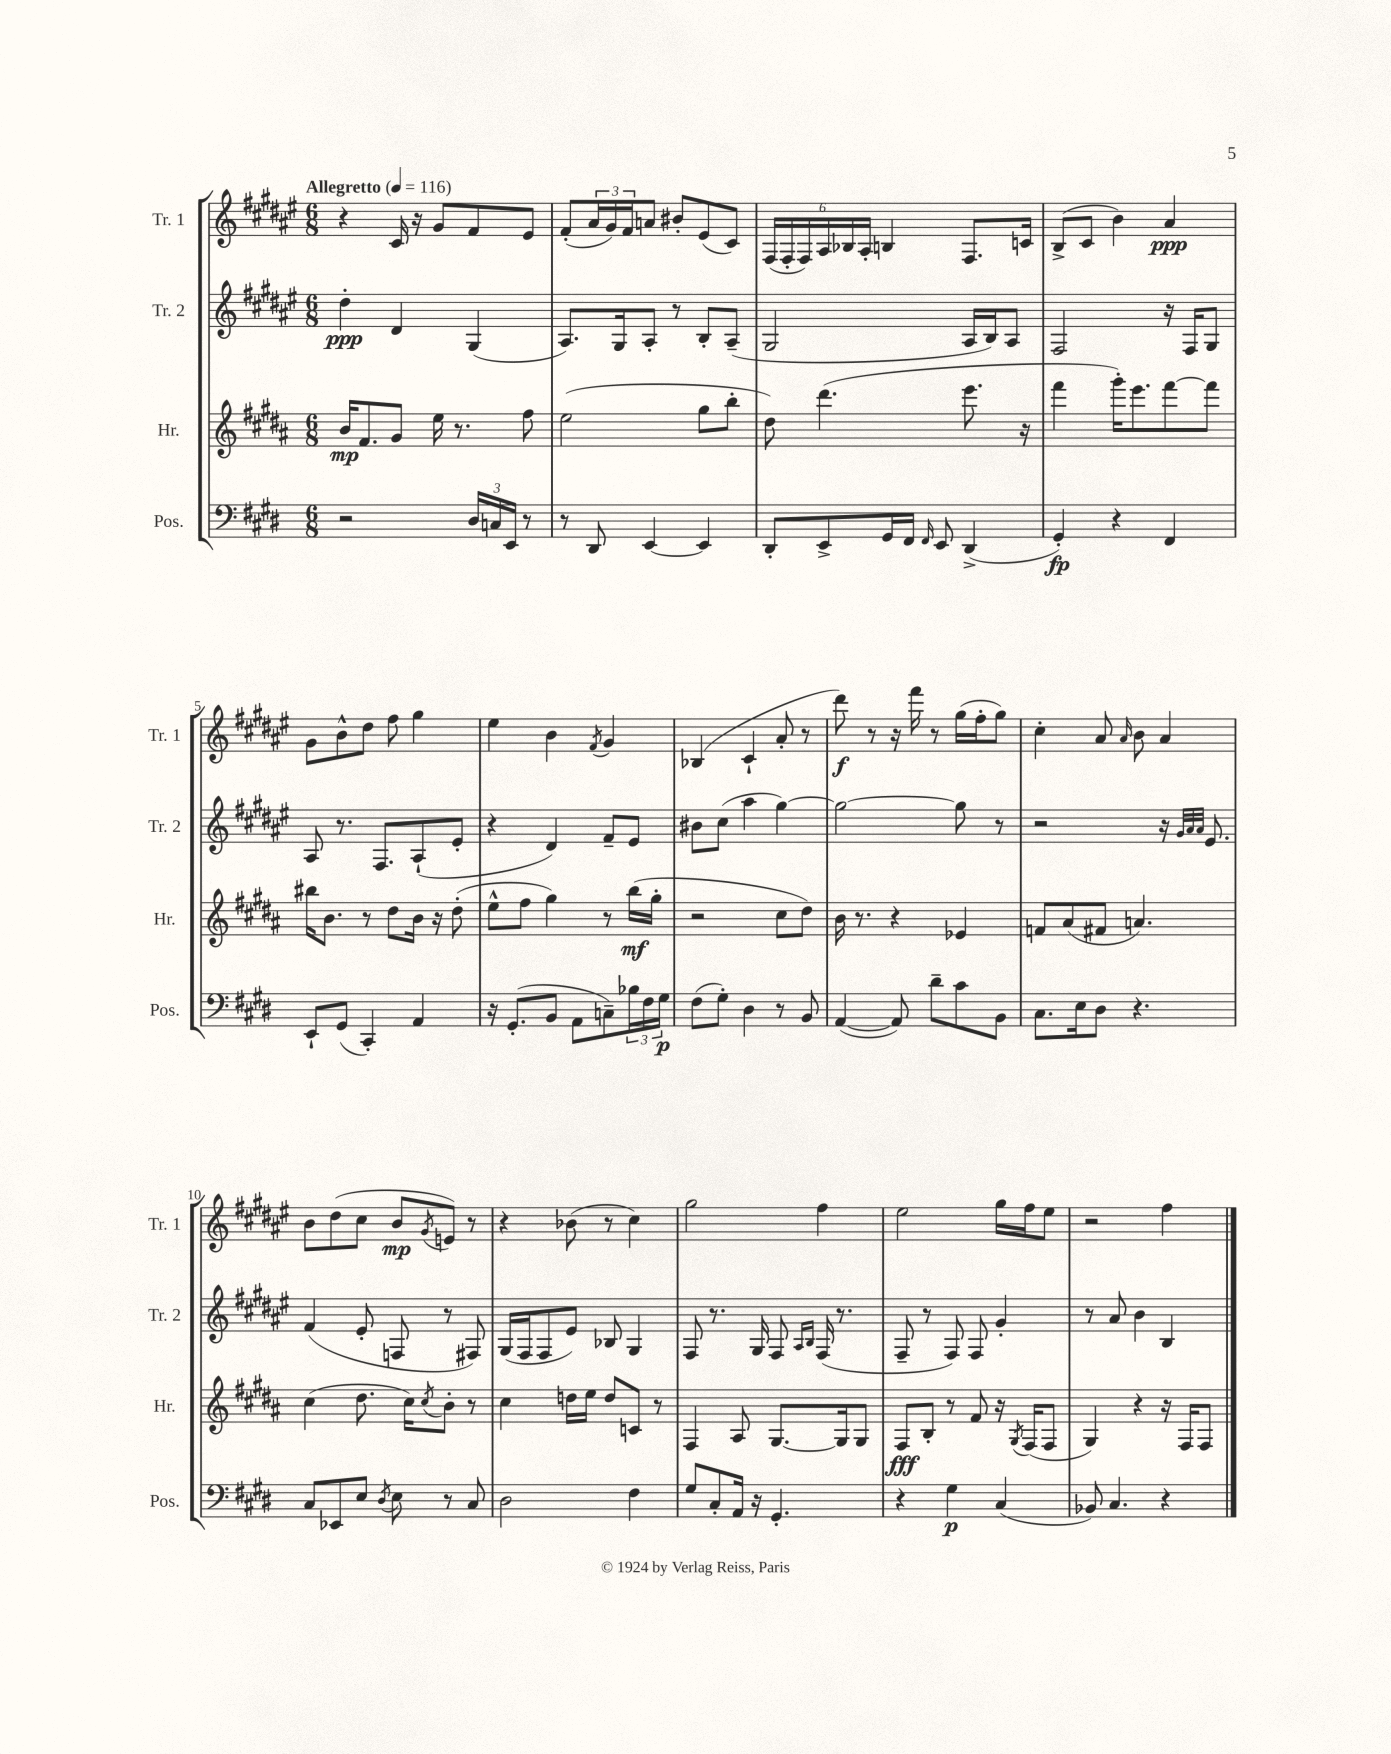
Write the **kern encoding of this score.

**kern	**kern	**kern	**kern
*staff4	*staff3	*staff2	*staff1
*clefF4	*clefG2	*clefG2	*clefG2
*k[f#c#g#d#]	*k[f#c#g#d#a#]	*k[f#c#g#d#a#e#]	*k[f#c#g#d#a#e#]
*M6/8	*M6/8	*M6/8	*M6/8
*MM116	*MM116	*MM116	*MM116
2r	16b/LK	4dd#'\	4r
.	8.f#/	.	.
.	8g#/J	4d#/	16c#/
.	.	.	16r
.	16ee\	.	8g#/L
.	8.r	.	.
24D#/LL	.	(4G#/	8f#/
24C/	.	.	.
24EE/JJ	.	.	.
8r	8ff#\	.	8e#/J
=	=	=	=
8r	(2ee\	8.A#/L)	(8f#'/L
8DD#/	.	.	24a#/L
.	.	.	24g#/)
.	.	16G#/k	.
.	.	.	24f#/J
[4EE/	.	8A#'/J	8a/J
.	.	8r	8b#'/L
4EE/]	8gg#\L	8B'/L	(8e#/
.	8bb'\J	(8A#~/J	8c#/J)
=	=	=	=
8DD#'/L	8dd#\)	2G#/	(24F#/LL
.	.	.	24F#'/
.	.	.	24F#/)
8EE^/	(4.ddd#\	.	24A#/
.	.	.	24B-/
.	.	.	24A#'/JJ
16GG#/L	.	.	4B/
16FF#/JJ	.	.	.
16qqFF#/	.	.	.
8EE/	.	.	.
(4DD#^/	8.eee\	16A#/LL	8.F#/L
.	.	16B/J)	.
.	.	8A#/J	.
.	16r	.	16c/Jk
=	=	=	=
4GG#'/)	4fff#\	2F#/	(8B^/L
.	.	.	8c#/J
4r	16ggg#'\LK)	.	4b\)
.	8.eee\	.	.
4FF#/	[8fff#\	16r	4a#/
.	.	16F#/LK	.
.	8fff#\]J	8G#/J	.
=	=	=	=
8EE`/L	16bb#\LK	8A#/	8g#\L
.	8.b\J	.	.
(8GG#/J	.	8.r	8b^^\
4CC#'/)	8r	.	8dd#\J
.	.	8.F#/L	.
.	8dd#\L	.	8ff#\
4AA/	16b\Jk	(8A#`/	4gg#\
.	16r	.	.
.	(8dd#'\	8e#'/J	.
=	=	=	=
16r	8ee^^\L	4r	4ee#\
(8.GG#'/L	.	.	.
.	8ff#\J	.	.
8BB/J	4gg#\)	4d#/)	4b\
8AA\L	.	.	.
.	.	.	8qf#/
8C~\)	8r	8f#~/L	4g#/
24B-\L	(16bb\LL	8e#/J	.
24F#\	.	.	.
.	16gg#'\JJ	.	.
24G#\JJ	.	.	.
=	=	=	=
(8F#\L	2r	8b#\L	(4B-/
8G#'\J)	.	(8cc#\J	.
4D#\	.	4aa#\	4c#`/
8r	8cc#\L	[4gg#\)	8a#'/
8BB/	8dd#\J)	.	8r
=	=	=	=
([4AA/	16b\	2gg#\_	8ddd#\)
.	8.r	.	.
.	.	.	8r
8AA/])	4r	.	16r
.	.	.	16fff#\
8d#~\L	.	.	8r
8c#\	4e-/	8gg#\]	(16gg#\LL
.	.	.	16ff#'\J
8BB\J	.	8r	8gg#\J)
=	=	=	=
8.C#\L	8f/L	2r	4cc#'\
.	(8a#/	.	.
16E\k	.	.	.
8D#\J	8f#/J	.	8a#/
.	.	.	16qqa#/
4.r	4.a/)	.	8b\
.	.	16r	4a#/
.	.	32qqg#/LLL	.
.	.	32qqa#/	.
.	.	32qqa#/JJJ	.
.	.	8.e#/	.
=	=	=	=
8C#/L	(4cc#\	(4f#/	8b\L
8EE-/	.	.	(8dd#\
8E/J	8.dd#\	8e#'/	8cc#\J
8qD#/	.	.	.
8E\	.	8F/	8b/L
.	16cc#\LK)	.	.
.	8qcc#/	.	8qg#/
8r	8b'\J	8r	8e/J)
8C#/	8r	8F#/)	8r
=	=	=	=
2D#\	4cc#\	(16G#/LL	4r
.	.	16F#/J	.
.	.	8F#/	.
.	16dd\LL	8e#/J)	(8b-\
.	16ee\JJ	.	.
.	8dd/L	8B-/	8r
4F#\	8c/J	4G#/	4cc#\)
.	8r	.	.
=	=	=	=
8G#/L	4F#/	8F#/	2gg#\
8C#'/	.	8.r	.
16AA/Jk	8A#/	.	.
16r	.	16G#/	.
4.GG#'/	[8.G#/L	8F#/	.
.	.	16qqA#/LL	.
.	.	16qqB/JJ	.
.	.	(16F#/	4ff#\
.	16G#/]k	8.r	.
.	8G#/J	.	.
=	=	=	=
4r	8F#/L	8F#~/	2ee#\
.	8B'/J	8r	.
4G#\	8r	8F#/)	.
.	8f#/	8F#/	.
(4C#/	16r	4g#'/	16gg#\LL
.	8qG#/	.	.
.	(16F#/LK	.	16ff#\J
.	8F#/J	.	8ee#\J
=	=	=	=
8BB-/)	4G#/)	8r	2r
4.C#/	.	8a#/	.
.	4r	4b\	.
4r	16r	4B/	4ff#\
.	16F#/LK	.	.
.	8F#/J	.	.
==	==	==	==
*-	*-	*-	*-
